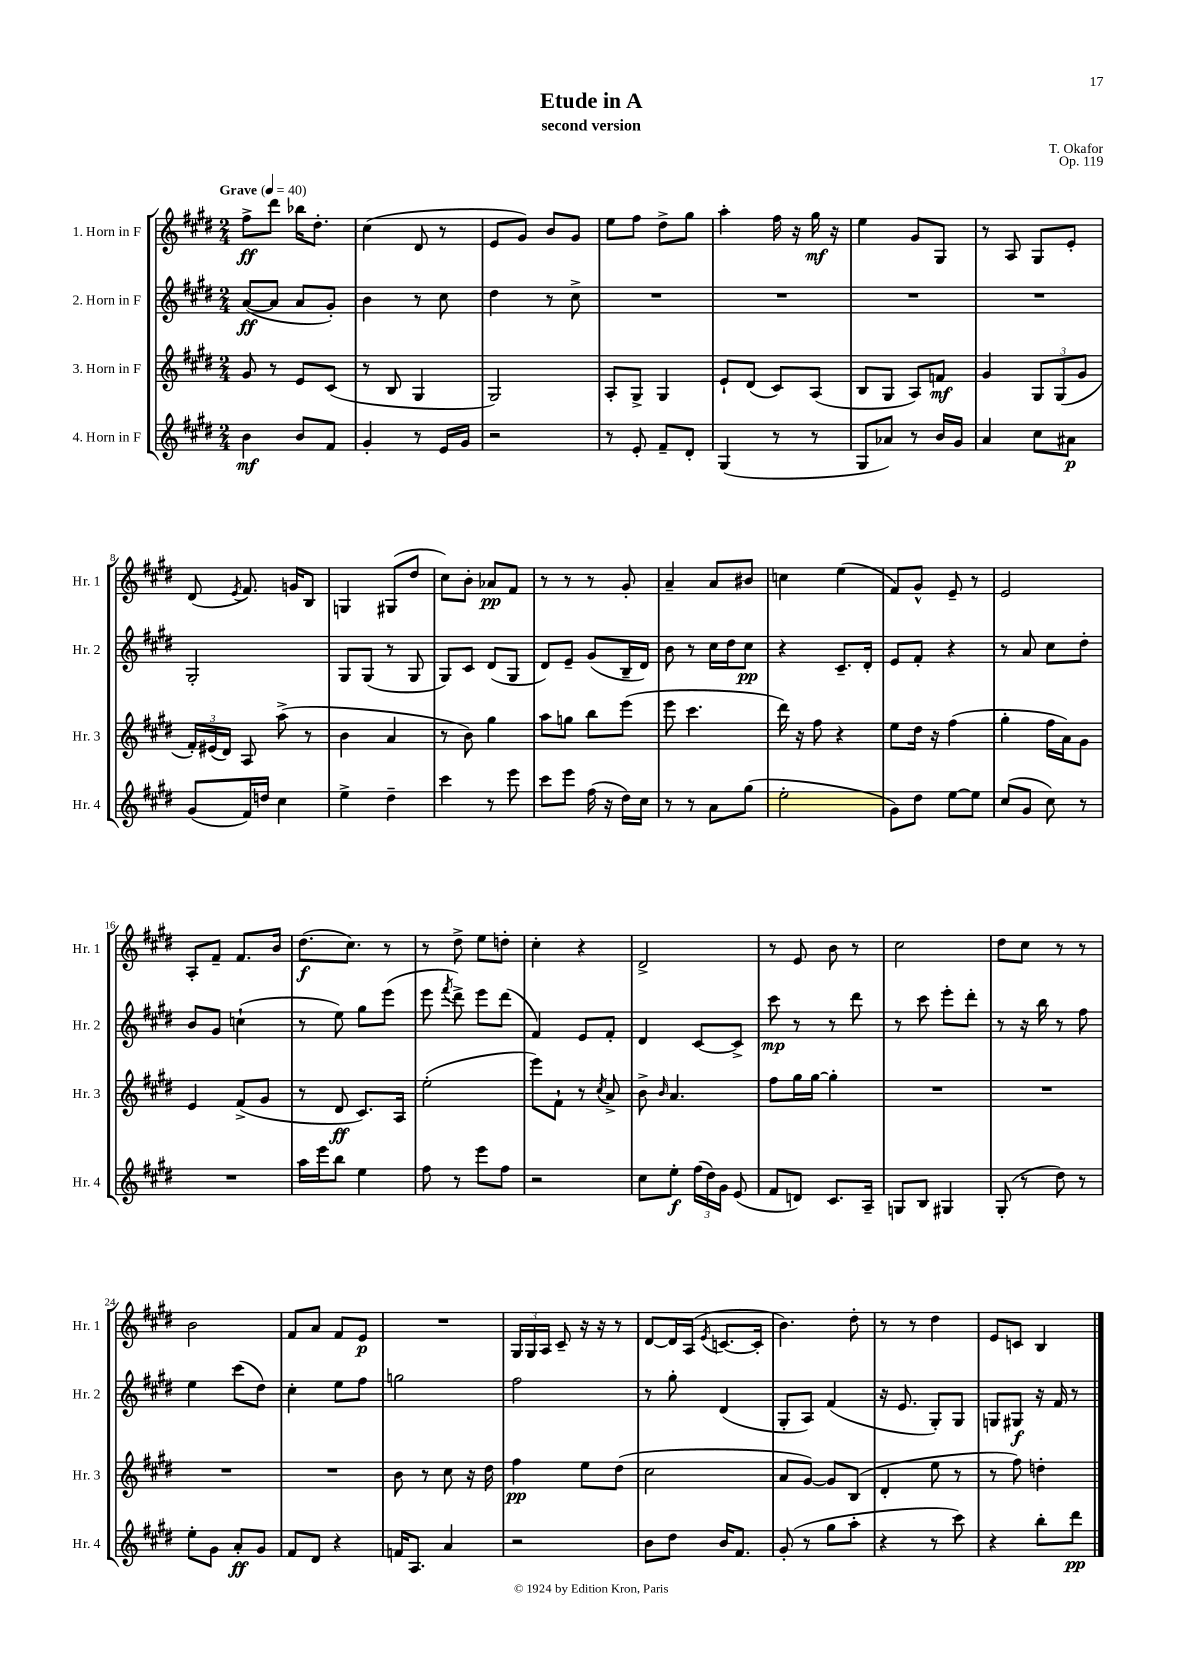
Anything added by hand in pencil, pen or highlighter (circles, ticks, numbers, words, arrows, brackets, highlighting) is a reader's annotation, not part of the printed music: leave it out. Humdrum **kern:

**kern	**kern	**kern	**kern
*staff4	*staff3	*staff2	*staff1
*clefG2	*clefG2	*clefG2	*clefG2
*k[f#c#g#d#]	*k[f#c#g#d#]	*k[f#c#g#d#]	*k[f#c#g#d#]
*M2/4	*M2/4	*M2/4	*M2/4
*MM40	*MM40	*MM40	*MM40
4b\	8g#/	([8a/L	8ff#^\L
.	8r	8a/]J	8ddd#\J
8b/L	8e/L	8a/L	16bb-\LK
.	.	.	8.dd#'\J
8f#/J	(8c#/J	8g#'/J)	.
=	=	=	=
4g#'/	8r	4b\	(4cc#\
.	8B/	.	.
8r	4G#/	8r	8d#/
16e/LL	.	8cc#\	8r
16g#/JJ	.	.	.
=	=	=	=
2r	2G#/)	4dd#\	8e/L
.	.	.	8g#/J)
.	.	8r	8b/L
.	.	8cc#^\	8g#/J
=	=	=	=
8r	8A'/L	2r	8ee\L
8e'/	8G#^/J	.	8ff#\J
8f#~/L	4G#/	.	8dd#^\L
8d#'/J	.	.	8gg#\J
=	=	=	=
(4G#/	8e`/L	2r	4aa'\
.	(8d#/J	.	.
8r	8c#/L)	.	16ff#\
.	.	.	16r
8r	(8A/J	.	16gg#\
.	.	.	16r
=	=	=	=
8G#/L	8B/L	2r	4ee\
8a-/J)	8G#/J	.	.
8r	8A/L)	.	8g#/L
16b/LL	8f/J	.	8G#/J
16g#/JJ	.	.	.
=	=	=	=
4a/	4g#/	2r	8r
.	.	.	8A/
8cc#\L	12G#/L	.	8G#/L
.	(12G#/	.	.
8a#\J	.	.	8e'/J
.	12g#/J	.	.
=	=	=	=
(8g#/L	24f#'/LL)	2G#'/	(8d#/
.	(24e#/	.	.
.	24d#/JJ)	.	.
.	.	.	8qe/
16f#/L)	8A/	.	8.f#/)
16dd/JJ	.	.	.
4cc#\	(8aa^\	.	.
.	.	.	16g/LK
.	8r	.	8B/J
=	=	=	=
4ee^\	4b\	8G#/L	4G/
.	.	(8G#/J	.
4dd#~\	4a/	8r	(8G#/L
.	.	8G#/	8dd#/J
=	=	=	=
4ccc#\	8r	8G#/L)	8cc#\L)
.	8b\)	8c#/J	8b'\J
8r	4gg#\	(8d#/L	8a-/L
8eee\	.	8G#/J	8f#/J
=	=	=	=
8ccc#\L	8aa\L	8d#/L)	8r
8eee\J	8gg\J	8e~/J	8r
(16ff#\	8bb\L	(8g#/L	8r
16r	.	.	.
16dd#\LL)	(8eee\J	16B~/L	8g#'/
16cc#\JJ	.	16d#/JJ)	.
=	=	=	=
8r	8eee\	8b\	4a~/
8r	4.ccc#\	8r	.
8a\L	.	16cc#\LL	8a/L
.	.	16dd#\J	.
(8gg#\J	.	8cc#\J	8b#/J
=	=	=	=
2ee'\	16ddd#\)	4r	4cc\
.	16r	.	.
.	8ff#\	.	.
.	4r	8.c#~/L	(4ee\
.	.	16d#'/Jk	.
=	=	=	=
8g#\L)	8ee\L	8e/L	8f#/L)
8dd#\J	16dd#\Jk	8f#'/J	8g#^^/J
.	16r	.	.
[8ee\L	(4ff#\	4r	8e~/
8ee\]J	.	.	8r
=	=	=	=
(8cc#/L	4gg#'\	8r	2e/
8g#/J	.	8a/	.
8cc#\)	16ff#\LL	8cc#\L	.
.	16a\J)	.	.
8r	8g#\J	8dd#'\J	.
=	=	=	=
2r	4e/	8b/L	8A'/L
.	.	8g#/J	8f#~/J
.	(8f#^/L	(4cc`\	8.f#/L
.	8g#/J	.	.
.	.	.	16b/Jk
=	=	=	=
16aa\LL	8r	8r	(8.dd#\L
16eee\J	.	.	.
8bb\J	8d#/	8ee\)	.
.	.	.	8.cc#\J)
4ee\	8.c#/L)	8gg#\L	.
.	.	(8eee\J	8r
.	16A/Jk	.	.
=	=	=	=
8ff#\	(2ee'\	8eee\	8r
.	.	8qfff#/	.
8r	.	8ddd#^\)	8dd#^\
8eee\L	.	8eee\L	8ee\L
8ff#\J	.	(8ddd#\J	8dd'\J
=	=	=	=
2r	8eee\L)	4f#/)	4cc#'\
.	8f#`\J	.	.
.	8r	8e/L	4r
.	8qcc#/	.	.
.	8a^/	8f#'/J	.
=	=	=	=
8cc#\L	8b^\	4d#/	2d#^/
.	16qqb/	.	.
8ee'\J	4.a/	.	.
(24ff#\LL	.	[8c#/L	.
24dd#\)	.	.	.
24g#\JJ	.	.	.
(8e/	.	8c#^/]J	.
=	=	=	=
8f#/L	8ff#\L	8ccc#\	8r
8d/J)	16gg#\L	8r	8e/
.	[16gg#\JJ	.	.
8.c#/L	4gg#'\]	8r	8b\
.	.	8ddd#\	8r
16A~/Jk	.	.	.
=	=	=	=
8G/L	2r	8r	2cc#\
8B/J	.	8ccc#\	.
4G#/	.	8eee'\L	.
.	.	8ddd#'\J	.
=	=	=	=
(8G#'/	2r	8r	8dd#\L
8r	.	16r	8cc#\J
.	.	16bb\	.
8dd#\)	.	8r	8r
8r	.	8ff#\	8r
=	=	=	=
8ee'\L	2r	4ee\	2b\
8g#\J	.	.	.
8a'/L	.	(8ccc#\L	.
8g#/J	.	8dd#\J)	.
=	=	=	=
8f#/L	2r	4cc#'\	8f#/L
8d#/J	.	.	8a/J
4r	.	8ee\L	8f#/L
.	.	8ff#\J	8e/J
=	=	=	=
16f/LK	8b\	2gg\	2r
8.A/J	.	.	.
.	8r	.	.
4a/	8cc#\	.	.
.	16r	.	.
.	16dd#\	.	.
=	=	=	=
2r	4ff#\	2ff#\	24G#/LL
.	.	.	24G#/
.	.	.	24A/JJ
.	.	.	8c#~/
.	8ee\L	.	16r
.	.	.	16r
.	(8dd#\J	.	8r
=	=	=	=
8b\L	2cc#\	8r	[8d#/L
8dd#\J	.	8gg#'\	16d#/]L
.	.	.	(16A/JJ
.	.	.	8qe/
16b/LK	.	(4d#/	[8.c/L
8.f#/J	.	.	.
.	.	.	16c'/]Jk
=	=	=	=
(8g#'/	8a/L	8G#'/L	4.b\)
8r	[8g#/J)	8A/J)	.
8gg#\L	8g#/]L	(4f#/	.
8aa'\J	(8B/J	.	8dd#'\
=	=	=	=
4r	4d#'/	16r	8r
.	.	8.e/	.
.	.	.	8r
8r	8ee\	8G#'/L)	4dd#\
8ccc#\)	8r	8G#/J	.
=	=	=	=
4r	8r	8G/L	8e/L
.	8ff#\)	8G#/J	8c/J
8bb'\L	4dd'\	16r	4B/
.	.	16f#/	.
8ddd#\J	.	8r	.
==	==	==	==
*-	*-	*-	*-
